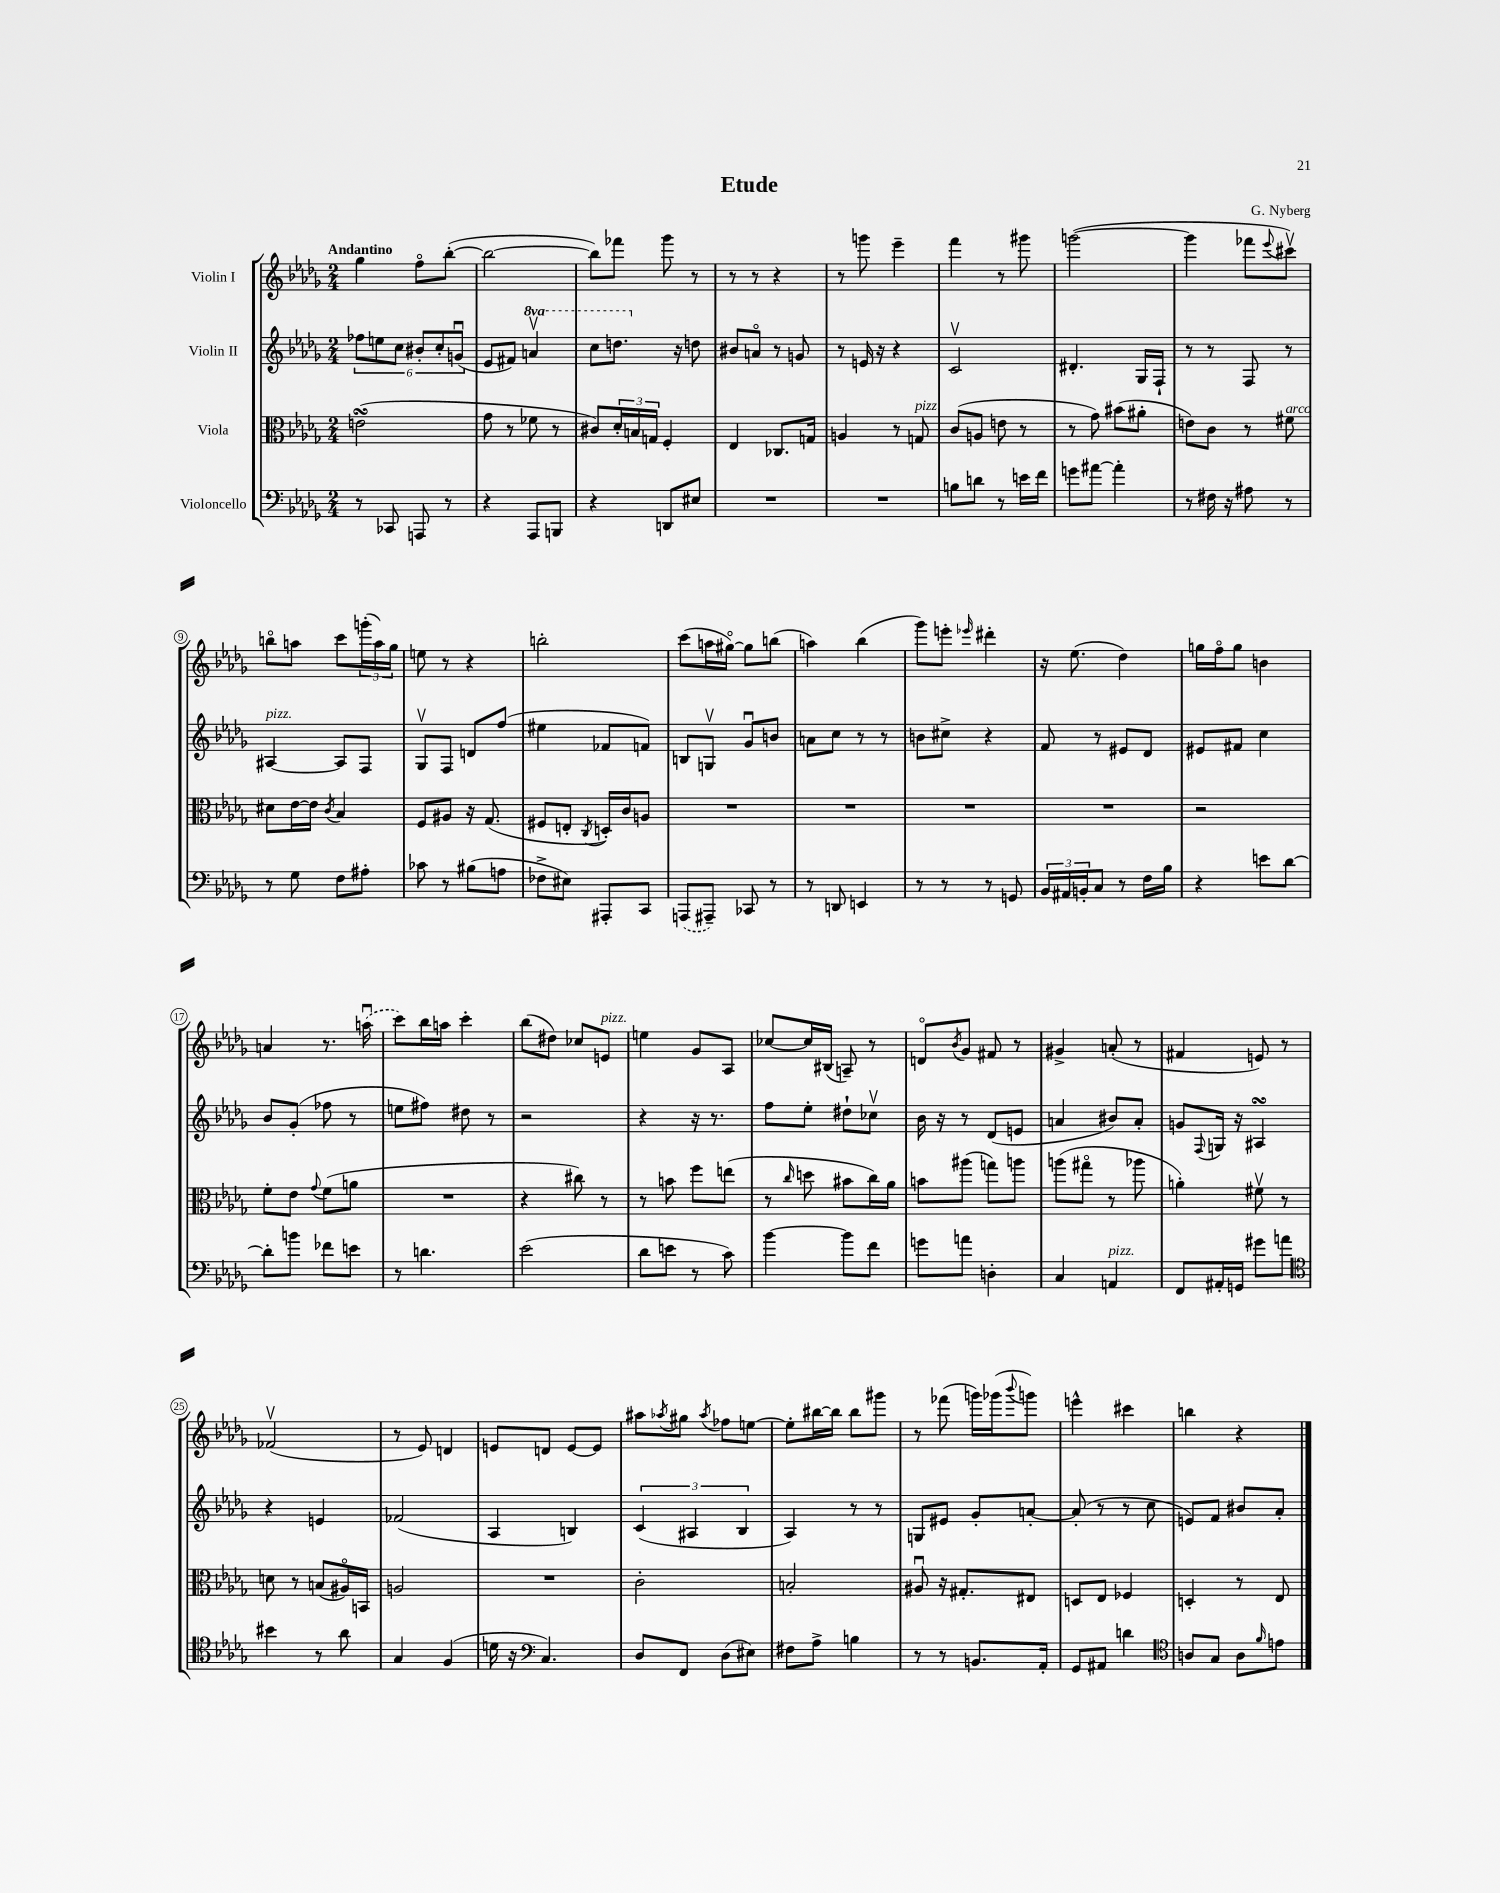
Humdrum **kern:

**kern	**kern	**kern	**kern
*staff4	*staff3	*staff2	*staff1
*clefF4	*clefC3	*clefG2	*clefG2
*k[b-e-a-d-g-]	*k[b-e-a-d-g-]	*k[b-e-a-d-g-]	*k[b-e-a-d-g-]
*M2/4	*M2/4	*M2/4	*M2/4
8r	(2e	12ff-	4gg-
.	.	12ee	.
8CC-	.	.	.
.	.	12cc	.
8AAA	.	12b#'	8ffo
.	.	12cc'	.
8r	.	.	([8bb-'
.	.	(12gu	.
=	=	=	=
4r	8g-	8e-	2bb-_
.	8r	8f#)	.
8AAA-	8f-	4aav	.
8BBB	8r	.	.
=	=	=	=
4r	8c#)	8ccc	8bb-])
.	24d-'	8.ddd	8fff-
.	24B	.	.
.	24G	.	.
8DD	4F'	.	8ggg-
.	.	16r	.
8E#	.	8dd	8r
=	=	=	=
2r	4E-	8b#	8r
.	.	8ao	8r
.	8.C-	8r	4r
.	.	8g	.
.	16G	.	.
=	=	=	=
2r	4A	8r	8r
.	.	16e	8ggg
.	.	16r	.
.	8r	4r	4eee-~
.	8G	.	.
=	=	=	=
8B	(8c	2cv	4fff
8d	8A	.	.
8r	8e	.	8r
16e	8r	.	8ggg#
16f	.	.	.
=	=	=	=
8g	8r	4.d#'	([2ggg
[8a#	8g-)	.	.
4a#']	(8b#	.	.
.	8a#'	16G-	.
.	.	16F`	.
=	=	=	=
8r	8e)	8r	4ggg]
16F#	8c	8r	.
16r	.	.	.
8A#	8r	8F	8fff-
.	.	.	8qqeee-
8r	8f#	8r	8ccc#v)
=	=	=	=
8r	8d#	[4A#	8bbo
8G-	[16e-	.	8aa
.	16e-]	.	.
.	8qc	.	.
8F	4B-	8A#]	8ccc
8A#'	.	8F	(24ggg'
.	.	.	24aa)
.	.	.	24gg-
=	=	=	=
8c-	8F	8G-v	8ee
8r	8A#	8F	8r
(8B#	16r	8d	4r
.	(8.G-	.	.
8A	.	(8ff	.
=	=	=	=
8F-^	8F#	4ee#	2bb'
8E#)	8E'	.	.
.	8qC	.	.
8AAA#'	16D')	8f-	.
.	16c	.	.
8CC	8A	8f)	.
=	=	=	=
(8AAA	2r	8B	(8ccc
8AAA#~)	.	8Gv	16aa
.	.	.	[16gg#o)
8CC-	.	8g-u	8gg#]
8r	.	8b	(8bb
=	=	=	=
8r	2r	8a	4aa)
8DD	.	8cc	.
4EE	.	8r	(4bb-
.	.	8r	.
=	=	=	=
8r	2r	8b	8ggg-)
8r	.	8cc#^	8eee'
.	.	.	16qqeee-
8r	.	4r	4ddd#'
8GG	.	.	.
=	=	=	=
24BB-	2r	8f	16r
24AA#	.	.	.
.	.	.	(8.ee-
24BB'	.	.	.
8C	.	8r	.
8r	.	8e#	4dd-)
16F	.	8d-	.
16B-	.	.	.
=	=	=	=
4r	2r	8e#	16gg
.	.	.	16ffo
.	.	8f#	8gg
8e	.	4cc	4b
[8d-	.	.	.
=	=	=	=
8d-']	8f'	8b-	4a
8b	8e-	(8g-'	.
.	8qqg-	.	.
8f-	(8f	8ff-	8.r
8e	8a	8r	.
.	.	.	(16aau
=	=	=	=
8r	2r	8ee	8ccc)
4.d	.	8ff#)	16bb-
.	.	.	16aa
.	.	8dd#	4ccc'
.	.	8r	.
=	=	=	=
(2e-	4r	2r	(8bb-
.	.	.	8dd#)
.	8cc#)	.	8cc-
.	8r	.	8e
=	=	=	=
8d-	8r	4r	4ee
8e	8b	.	.
8r	8ff	16r	8g-
.	.	8.r	.
8c)	(8ee	.	8A-
=	=	=	=
[4b-	8r	8ff	[8cc-
.	16qqcc	.	.
.	8dd	8ee-'	16cc-]
.	.	.	(16B#
8b-]	8b#	8dd#`	8A~)
8f	16cc)	8cc-v	8r
.	16a-	.	.
=	=	=	=
8g	8b	16b-	8do
.	.	16r	.
.	.	.	8qb-
8a	(8aa#	8r	8g-
4D'	8gg)	(8d-	8f#
.	8aa	8e	8r
=	=	=	=
4C	(8aa	4a	4g#^
.	8gg#o	.	.
4AA	8r	8b#)	(8a'
.	8aa-	8a'	8r
=	=	=	=
8FF	4a')	8g	4f#
.	.	8qqF	.
16AA#'	.	16G	.
16GG	.	16r	.
8g#	8f#v	4A#	8e)
8a	8r	.	8r
=	=	=	=
*clefC4	*	*	*
4b#	8d	4r	(2f-v
.	8r	.	.
8r	(8B	4e	.
8a-	16A#o)	.	.
.	16BB	.	.
=	=	=	=
4G-	2A	(2f-	8r
.	.	.	8e-)
(4F	.	.	4d
=	=	=	=
16d	2r	4A-	8e
16r	.	.	.
*clefF4	*	*	*
4.C)	.	.	8d
.	.	4B)	[8e
.	.	.	8e]
=	=	=	=
8D-	2c'	(6c	8aa#
.	.	.	8qaa-
8FF	.	.	8gg#
.	.	6A#	.
.	.	.	8qaa-
(8D-	.	.	8ff-
.	.	6B-	.
8E#)	.	.	[8ee
=	=	=	=
8F#	2B'	4A-)	8ee']
8A-^	.	.	[16bb#
.	.	.	16bb#]
4B	.	8r	8bb#
.	.	8r	8ggg#
=	=	=	=
8r	8A#u	8G	8r
8r	16r	8e#	(8fff-
.	8.G#'	.	.
8.BB	.	8g-'	16ggg)
.	.	.	(16ggg-
.	.	.	8qqbbb-
.	8E#	[8a'	8ggg)
16AA-'	.	.	.
=	=	=	=
8GG-	8D	(8a']	4eee^^
8AA#	8E-	8r	.
4d	4F-	8r	4ccc#
.	.	8cc	.
=	=	=	=
*clefC4	*	*	*
8A	4D'	8e)	4bb
8G-	.	8f	.
8A	8r	8b#	4r
16qqf	.	.	.
8e	8E-	8a-'	.
==	==	==	==
*-	*-	*-	*-
